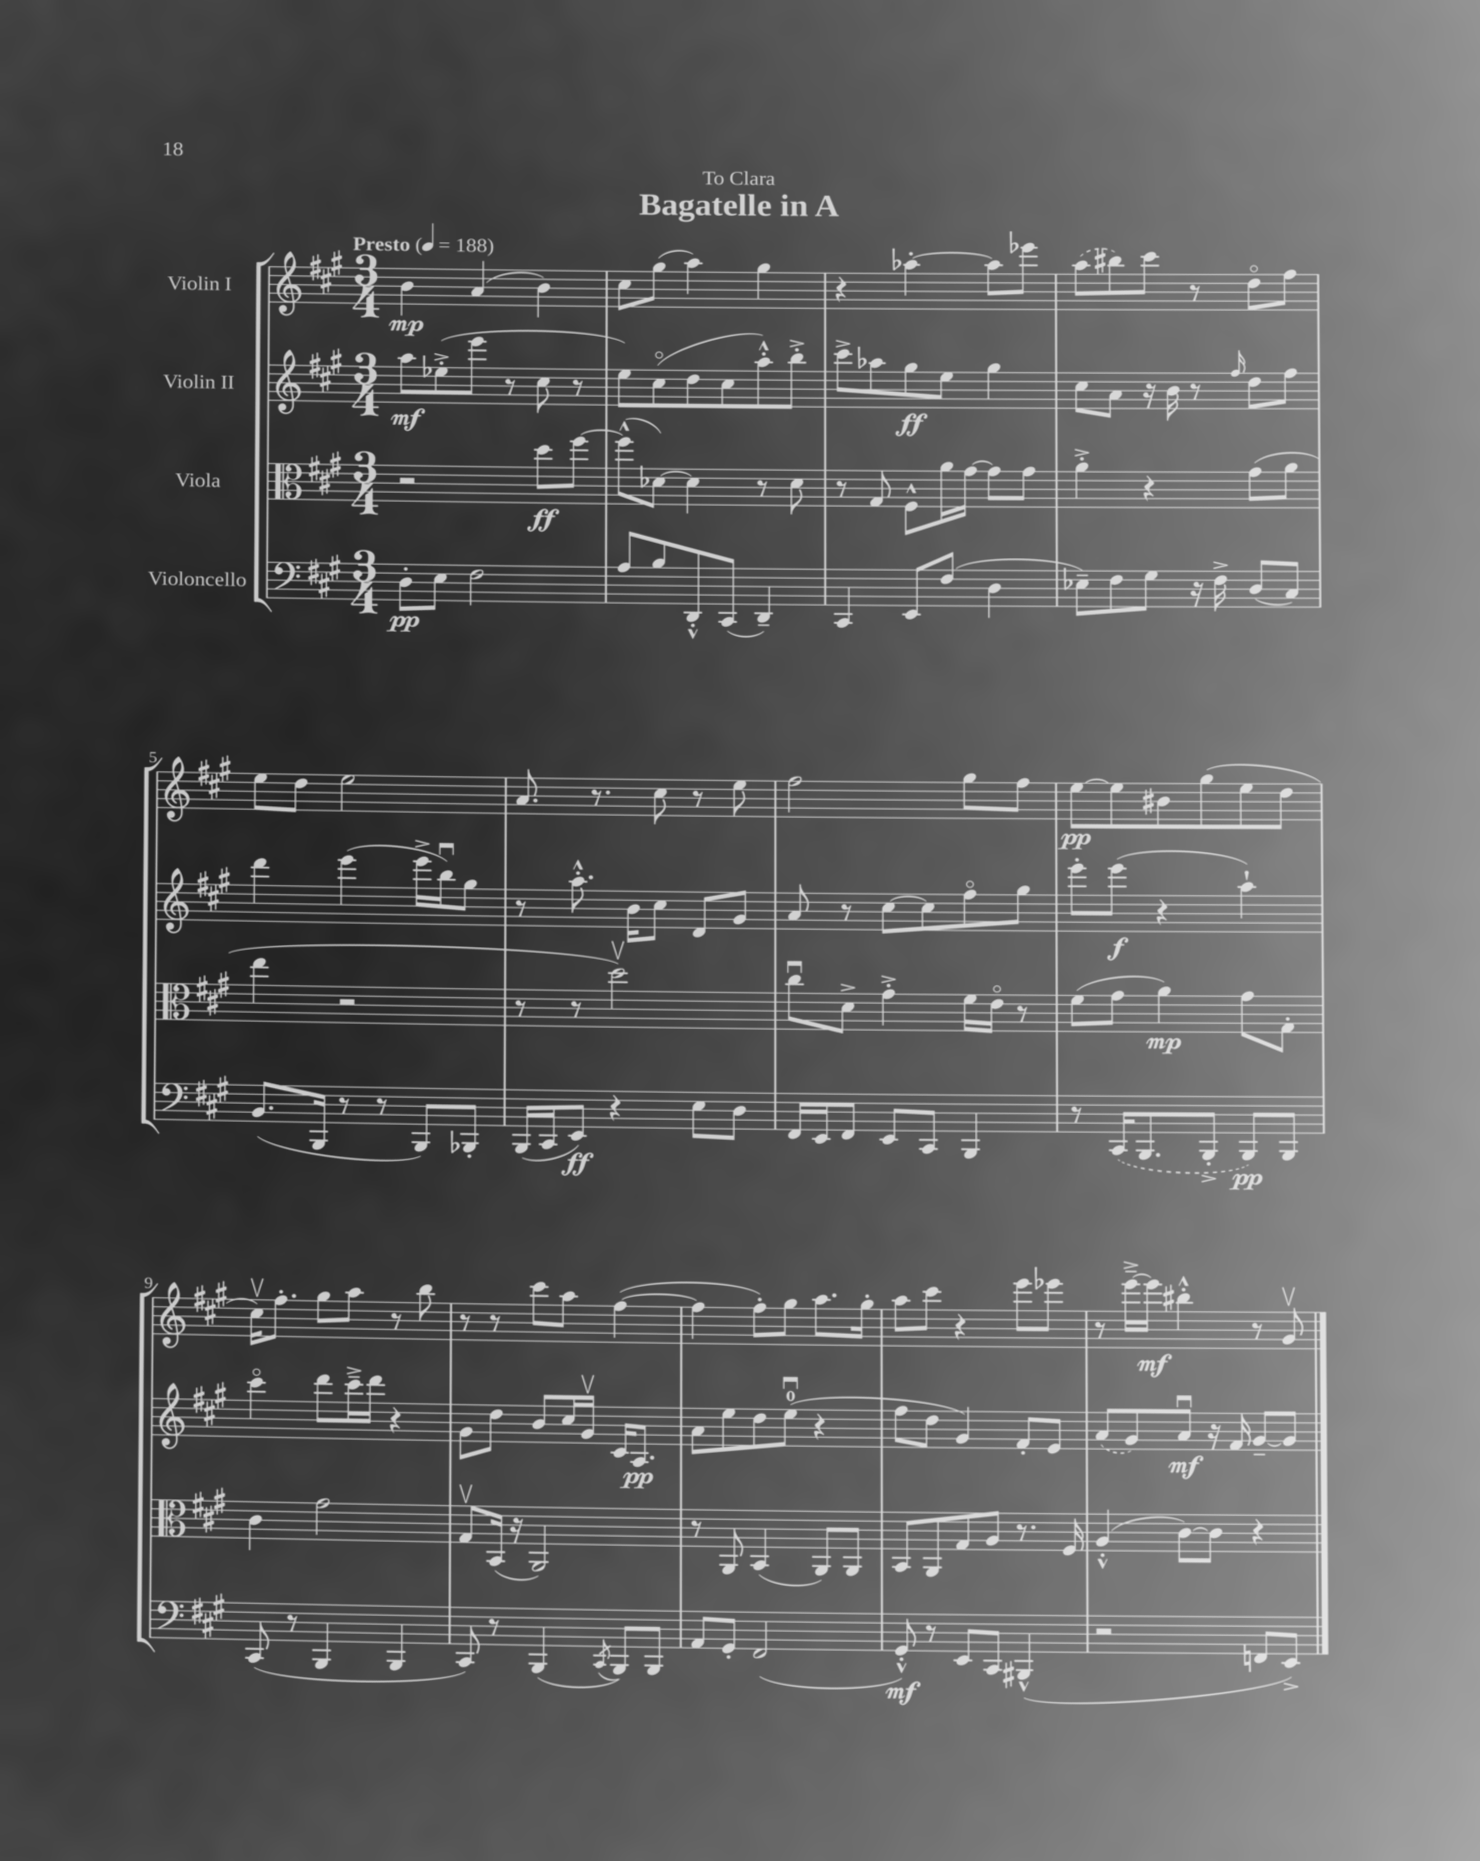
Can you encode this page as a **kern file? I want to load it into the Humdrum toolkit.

**kern	**kern	**kern	**kern
*staff4	*staff3	*staff2	*staff1
*clefF4	*clefC3	*clefG2	*clefG2
*k[f#c#g#]	*k[f#c#g#]	*k[f#c#g#]	*k[f#c#g#]
*M3/4	*M3/4	*M3/4	*M3/4
*MM188	*MM188	*MM188	*MM188
8D'	2r	8aa	4b
8E	.	(8ee-'^	.
2F#	.	8eee	(4a
.	.	8r	.
.	8dd	8cc#	4b)
.	[8ff#	8r	.
=	=	=	=
8A	(8ff#^^]	8ee)	8cc#
8B	[8d-)	(8cc#o	(8gg#
8DD'^^	4d-]	8dd	4aa)
(8CC#	.	8cc#	.
4DD~)	8r	8aa'^^)	4gg#
.	8d-	8bb'^	.
=	=	=	=
4CC#	8r	8ccc#^	4r
.	8G#	8aa-	.
8EE	8F#^^	8gg#	[4aa-'
(8F#	16a	8ee	.
.	[16g#	.	.
4D	8g#]	4gg#	8aa-]
.	8g#	.	8eee-
=	=	=	=
8E-~)	4a'^	8cc#	(8aa
8F#	.	8a	8bb#)
8G#	4r	16r	8ccc#
.	.	16b	.
16r	.	8r	8r
16F#^	.	.	.
.	.	16qqff#	.
(8D	(8g#	8dd	8ddo
8C#)	8a	8ff#	8ff#
=	=	=	=
(8.BB	4ee	4ddd	8ee
.	.	.	8dd
16BBB	.	.	.
8r	2r	(4eee	2ee
8r	.	.	.
8BBB)	.	16eee^	.
.	.	16bbu)	.
8BBB-'	.	8gg#	.
=	=	=	=
(16BBB	8r	8r	8.a
16CC#	.	.	.
8EE)	8r	8.aa'^^	.
.	.	.	8.r
4r	2ddv)	.	.
.	.	16b	.
.	.	8cc#	8cc#
8E	.	8d	8r
8D	.	8g#	8ee
=	=	=	=
16FF#	8cc#u	8a	2ff#
16EE	.	.	.
8FF#	8d^	8r	.
8EE	4g#'^	[8cc#	.
8CC#	.	8cc#]	.
4BBB	16f#	8ff#o	8gg#
.	16eo	.	.
.	8r	8gg#	8ff#
=	=	=	=
8r	(8f#	8eee'	[8ee
(16CC#	8g#	(8eee	8ee]
8.BBB	.	.	.
.	4a)	4r	8b#
8BBB'^	.	.	(8gg#
8BBB)	8g#	4aa`)	8ee
8BBB	8G#'	.	8dd
=	=	=	=
(8CC#	4c#	4ccc#o	16cc#v)
.	.	.	8.ff#'
8r	.	.	.
4BBB	2g#	8ddd	8gg#
.	.	16ccc#~^	8aa
.	.	16ddd	.
4BBB	.	4r	8r
.	.	.	8bb
=	=	=	=
8CC#)	8G#v	8g#	8r
8r	(16BB	8dd	8r
.	16r	.	.
(4BBB	2AA)	8b	8ccc#
.	.	16cc#	8aa
.	.	16g#v	.
8qCC#	.	.	.
8BBB)	.	16c#	([4ff#
.	.	8.A	.
8BBB	.	.	.
=	=	=	=
8AA	8r	8a	4ff#]
8GG#'	8AA	8ee	.
(2FF#	(4BB	8dd	8ff#')
.	.	(8eeu	8gg#
.	8AA)	4r	8.aa
.	8AA	.	.
.	.	.	16gg#'
=	=	=	=
8GG#'^^)	8BB	8ff#	8aa
8r	8AA	8dd	8ccc#
8EE	8G#	4g#)	4r
8CC#	8A	.	.
(4BBB#^^	8.r	8f#'	8eee
.	.	8e	8eee-
.	16F#	.	.
=	=	=	=
2r	(4A'^^	(8a	8r
.	.	8g#)	[16eee~^
.	.	.	16eee]
.	[8c#)	8au	4bb#'^^
.	8c#]	16r	.
.	.	16f#	.
8FF	4r	[8g#~	8r
8EE^)	.	8g#]	8g#v
==	==	==	==
*-	*-	*-	*-
